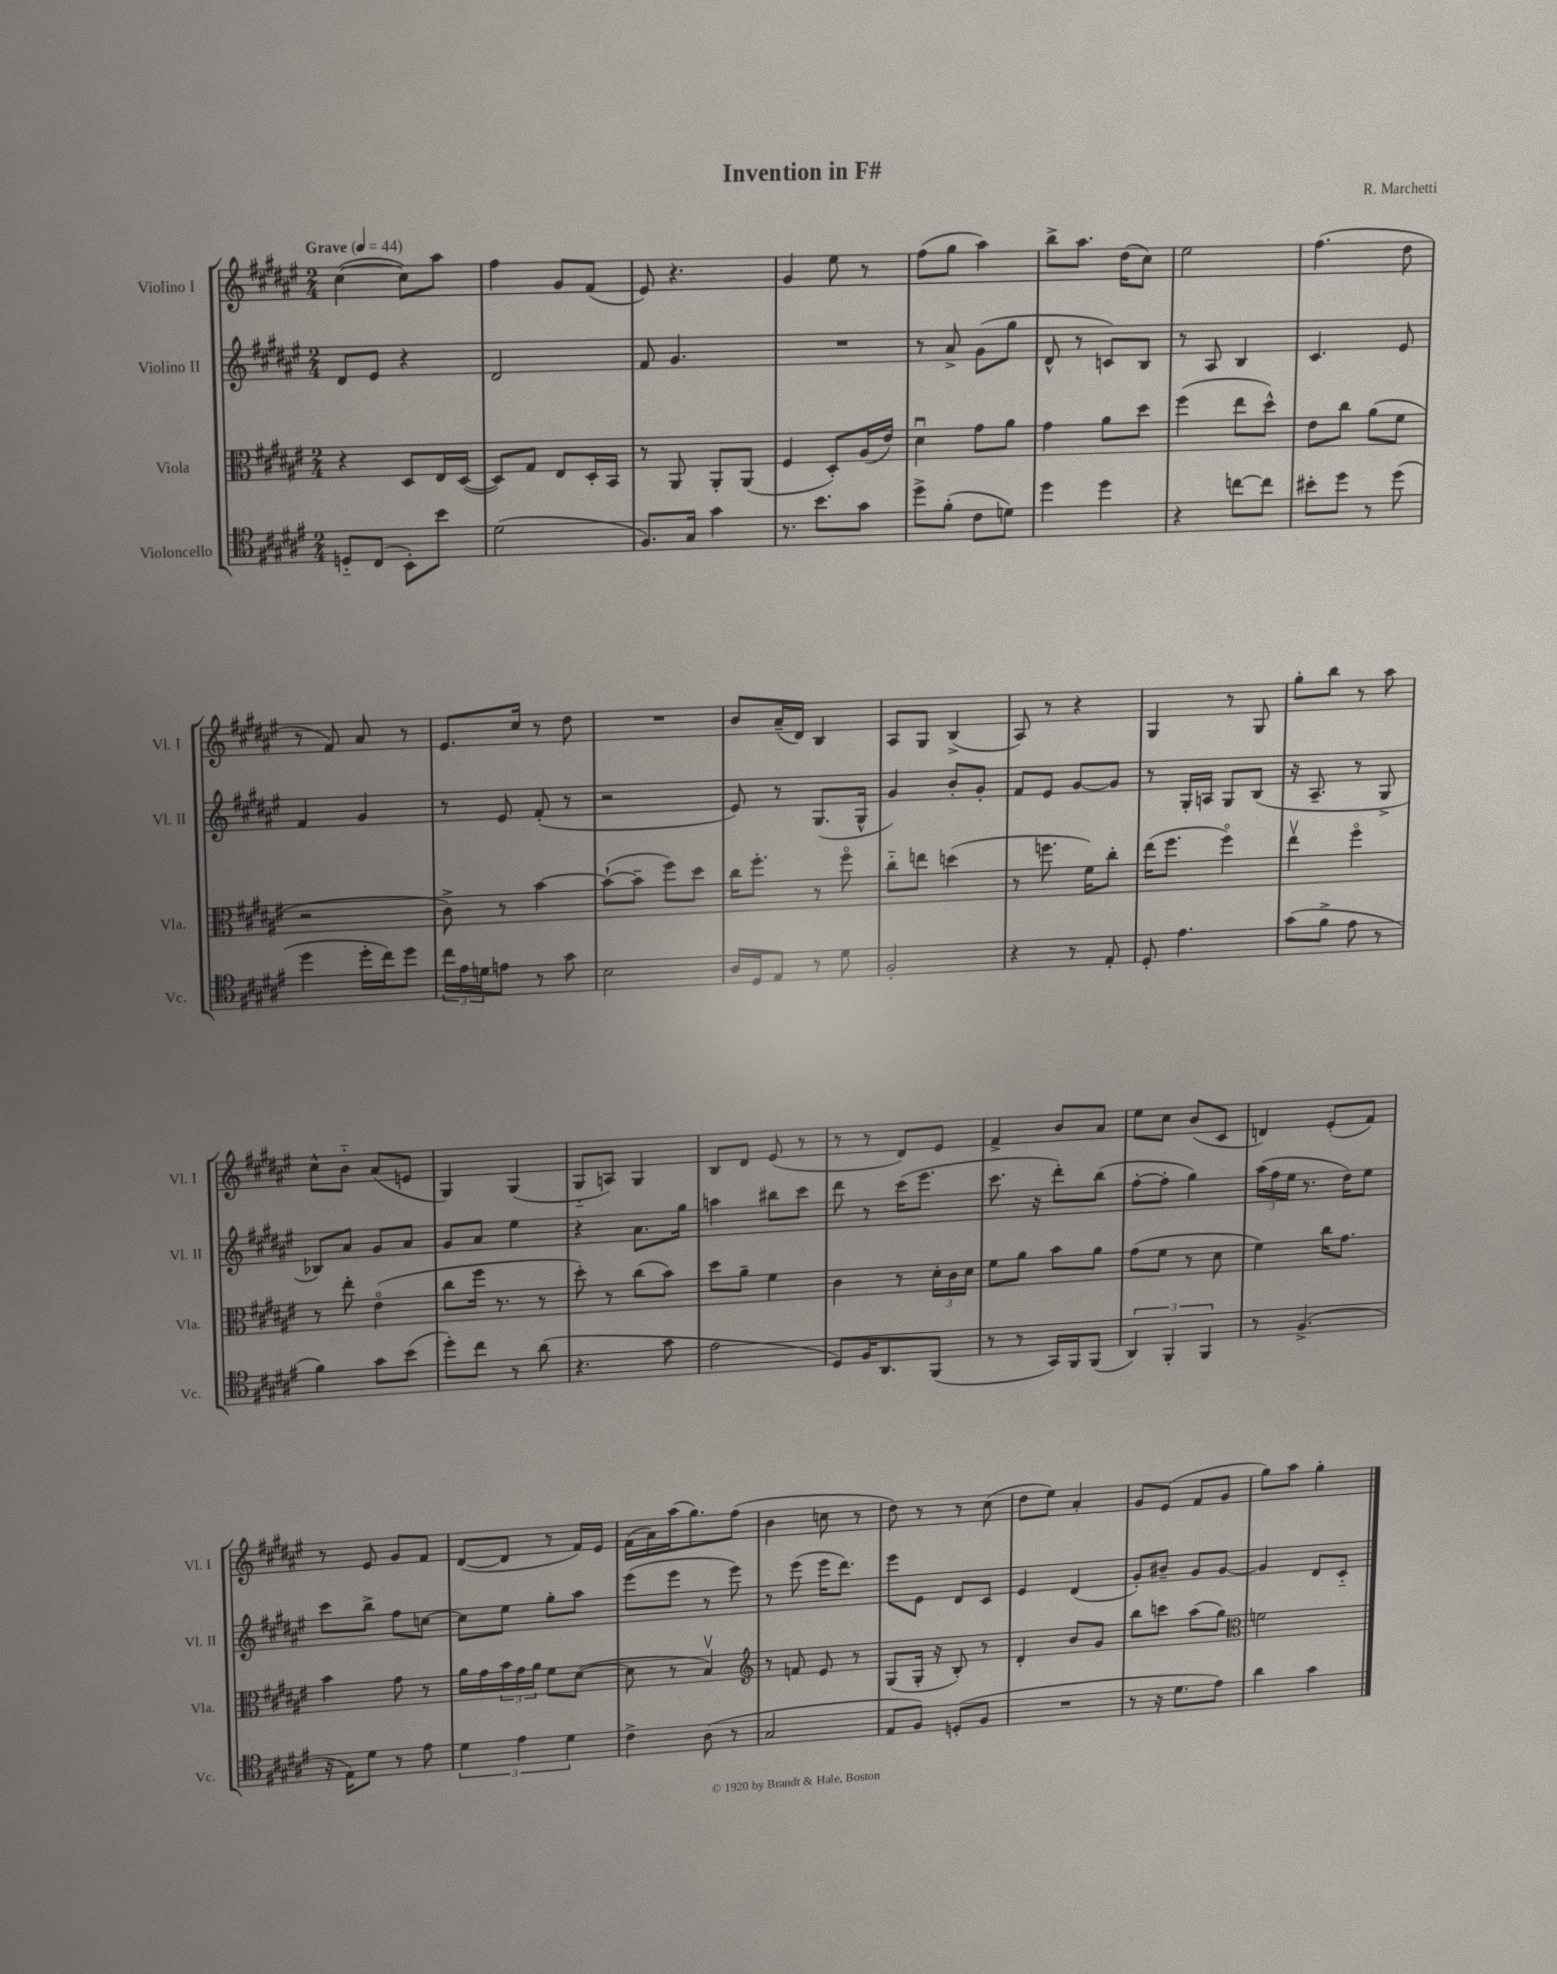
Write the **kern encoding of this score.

**kern	**kern	**kern	**kern
*part4	*part3	*part2	*part1
*staff4	*staff3	*staff2	*staff1
*I"Violoncello	*I"Viola	*I"Violino II	*I"Violino I
*I'Vc.	*I'Vla.	*I'Vl. II	*I'Vl. I
*clefC4	*clefC3	*clefG2	*clefG2
*k[f#c#g#d#a#e#]	*k[f#c#g#d#a#e#]	*k[f#c#g#d#a#e#]	*k[f#c#g#d#a#e#]
*M2/4	*M2/4	*M2/4	*M2/4
*MM44	*MM44	*MM44	*MM44
=1	=1	=1	=1
!	!	!	!LO:TX:a:B:t=Grave
8Dn/L	4r	8d#/L	([4cc#\
(8C#/J	.	8e#/J	.
8BB'\L)	8D#/L	4r	8cc#\L])
8b\J	16E#/L	.	8aa#\J
.	([16D#/JJ	.	.
=2	=2	=2	=2
(2d#\	8D#/L])	2d#/	4ff#\
.	8G#/J	.	.
.	8E#/L	.	8g#/L
.	16D#'/L	.	(8f#/J
.	16BB/JJ	.	.
=3	=3	=3	=3
8.F#/L)	8r	8f#/	8e#/)
.	8AA#/	4.g#/	4.r
16G#/Jk	.	.	.
4g#\	8AA#'/L	.	.
.	(8AA#/J	.	.
=4	=4	=4	=4
8.r	4F#/	2r	4g#/
8.b\L	.	.	.
.	8D#'/L)	.	8ee#\
8g#\J	(16A#/L	.	8r
.	16e#/JJ)	.	.
=5	=5	=5	=5
8dd#^\L	4d#u\	8r	(8ff#\L
(8f#'\J	.	8a#^/	8gg#\J
8c#\L	8g#\L	(8g#\L	4aa#\)
8dn\J)	8a#\J	8gg#\J	.
=6	=6	=6	=6
4dd#\	4g#\	8d#^^/	8bb^\L
.	.	8r	8.aa#\J
4dd#\	8a#\L	8cn/L)	.
.	.	.	(16dd#\KL
.	8dd#\J	8B/J	8cc#\J)
=7	=7	=7	=7
4r	(4ff#\	8r	2ee#\
.	.	8A#/	.
[8ccn\L	8ee#\L	4B/	.
8cc\J]	8dd#^^\J)	.	.
=8	=8	=8	=8
8b#X'\L	8e#\L	4.c#/	(4.ff#\
8dd#\J	8cc#\J	.	.
8r	(8a#\L	.	.
(8dd#\	8f#\J	8e#/	8dd#\
!!LO:LB:g=z
=9	=9	=9	=9
4dd#\	2r	4f#/	8r
.	.	.	8f#/)
16dd#'\LL	.	4g#/	8a#/
16cc#\J)	.	.	.
8dd#\J	.	.	8r
=10	=10	=10	=10
24cc#\LL	8c#^\)	8r	8.e#/L
24e#\	.	.	.
24dn\J	.	.	.
8en\J	8r	8e#/	.
.	.	.	16cc#/Jk
8r	[4b\	(8f#'/	8r
8g#\	.	8r	8dd#\
=11	=11	=11	=11
2B\	(8b`\L_	2r	2r
.	8b~\J]	.	.
.	8ff#\L)	.	.
.	8dd#\J	.	.
=12	=12	=12	=12
16A#/LL	16cc#\KL	8e#/)	8b/L
16D#/J	8.ff#'\J	.	.
8E#/J	.	8r	(16a#~/L
.	.	.	16d#/JJ)
8r	8r	(8.G#/L	4B/
8d#\	8ff#\	.	.
.	.	16G#^^/Jk	.
=13	=13	=13	=13
2F#'/	8cc#\L	4g#/)	8A#/L
.	8een\J	.	8G#/J
.	(4ddn\	8b'/L	(4B^/
.	.	8g#'/J	.
=14	=14	=14	=14
4r	8r	8f#/L	8A#/)
.	8.ffn\	8e#/J	8r
8r	.	[8g#/L	4r
.	16f#\KL)	.	.
8E#'/	8cc#'\J	8g#/J]	.
=15	=15	=15	=15
8D#'/	(16ee#\KL	8r	4G#/
.	8.ff#\J	.	.
4.e#\	.	16G#'/LL	.
.	.	16An/JJ	.
.	4ff#\)	8G#/L	8r
.	.	(8B/J	8G#/
=16	=16	=16	=16
(8g#\L	4ee#v\	16r	8gg#'\L
.	.	8.A#~/	.
8f#^\J	.	.	8bb\J
8e#\	4ff#\	8r	8r
8r	.	8G#^/	8aa#\
!!LO:LB:g=z
=17	=17	=17	=17
4f#\)	8r	8B-X/L)	8cc#^^\L
.	8ee#'\	8a#/J	8b\J
8g#\L	(4e#\	8g#/L	(8a#/L
(8b\J	.	8a#/J	8en/J
=18	=18	=18	=18
8dd#'\L)	8cc#\L	8g#/L	4G#/)
8cc#\J	16ff#\Jk	8a#/J	.
.	8.r	.	.
8r	.	4ee#\	(4G#/
(8a#\	8r	.	.
=19	=19	=19	=19
4.r	8dd#'\)	4r	8G#/L
.	8r	.	8An/J)
.	(8cc#\L	8.a#\L	4G#/
8g#\	8b\J)	.	.
.	.	16gg#\Jk	.
=20	=20	=20	=20
2e#\	8dd#\L	4aan\	8B/L
.	8a#~\J	.	8d#/J
.	4f#\	8bb#X\L	(8e#/
.	.	8ccc#\J	8r
=21	=21	=21	=21
8D#/L)	4c#\	8ddd#\	8r
16F#/K	.	8r	8r
8.AA#/	.	.	.
.	8r	(16ccc#\KL	8d#/L)
.	.	8.eee#\J	.
(8FF#/J	24d#'\LL	.	8e#/J
.	24c#\	.	.
.	24d#\JJ	.	.
=22	=22	=22	=22
8r	8f#\L	8.ccc#\	4f#^/
8r	8a#\J	.	.
.	.	16r	.
16GG#/LL)	8b\L	8ddd#'\L)	8b/L
16FF#/J	.	.	.
(8FF#/J	8a#\J	(8bb\J	8a#/J
=23	=23	=23	=23
6AA#/)	(8g#\L	[8ff#'\L	8ee#\L
.	8f#\J	8ff#'\J]	8cc#\J
6FF#'/	.	.	.
.	8r	4gg#\)	(8b/L
6FF#/	.	.	.
.	8d#\	.	8c#/J
=24	=24	=24	=24
8r	4f#\)	(24aa#\LL	4dn/)
.	.	24ff#\	.
.	.	24ee#\JJ	.
(4.F#^/	.	8.r	.
.	16cc#\KL	.	(8e#'/L
.	8.g#\J	16dd#\KL)	.
.	.	8ee#\J	8f#/J)
!!LO:LB:g=z
=25	=25	=25	=25
16r	4b\	8ccc#\L	8r
16E#\KL)	.	.	.
8d#\J	.	8bb^\J	8e#/
8r	8g#\	8ff#\L	8g#/L
8e#\	8r	[8ccn\J	8f#/J
=26	=26	=26	=26
6d#\	16a#\LL	8cc\L]	([8d#/L
.	16g#\	.	.
.	24b\	8ee#\J	8d#/J]
6e#\	24g#\	.	.
.	24a#\JJ	.	.
.	8f#\L	8gg#'\L	8r
6d#\	.	.	.
.	([8d#\J	8aa#\J	16f#/LL)
.	.	.	16e#/JJ
=27	=27	=27	=27
4c#^\	8d#\]	(8eee#\L	(16f#\LL
.	.	.	16a#\)
.	8r	8eee#\J	(16aa#\J
.	.	.	8.gg#\)
(8A#\	4Bv/)	8r	.
8r	.	8eee#\)	(8ff#\J
=28	=28	=28	=28
*	*clefG2	*	*
2G#/	8r	8r	4b\
.	8fn/	(8eee#\	.
.	8e#/	16eee#\KL	8ccn\
.	.	8.ddd#\J)	.
.	8r	.	8r
=29	=29	=29	=29
8E#/L	(8G#/L	8eee#\L	8dd#\)
8F#/J)	16G#'/Jk	8e#\J	8r
.	16r	.	.
(8Dn'/L	8B'/)	8d#/L	8r
8F#/J	8r	8c#/J	(8cc#\
=30	=30	=30	=30
2r	4d#'/	4e#/	8dd#\L
.	.	.	8ee#\J)
.	8b/L	(4d#/	4a#'/
.	8g#/J	.	.
=31	=31	=31	=31
8r	8bb\L	8g#'/L)	8g#/L
16r	8cccn\J	8b#X~/J	(8e#/J
8.d#\L	.	.	.
.	(8aa#\L	8g#/L	8f#/L
8e#\J)	8gg#\J)	[8g#/J	8g#/J
=32	=32	=32	=32
*	*clefC3	*	*
4a#\	2fn\	4g#/]	8gg#\L)
.	.	.	8aa#\J
4g#\	.	8d#/L	4gg#'\
.	.	8c#/J	.
==	==	==	==
*-	*-	*-	*-
